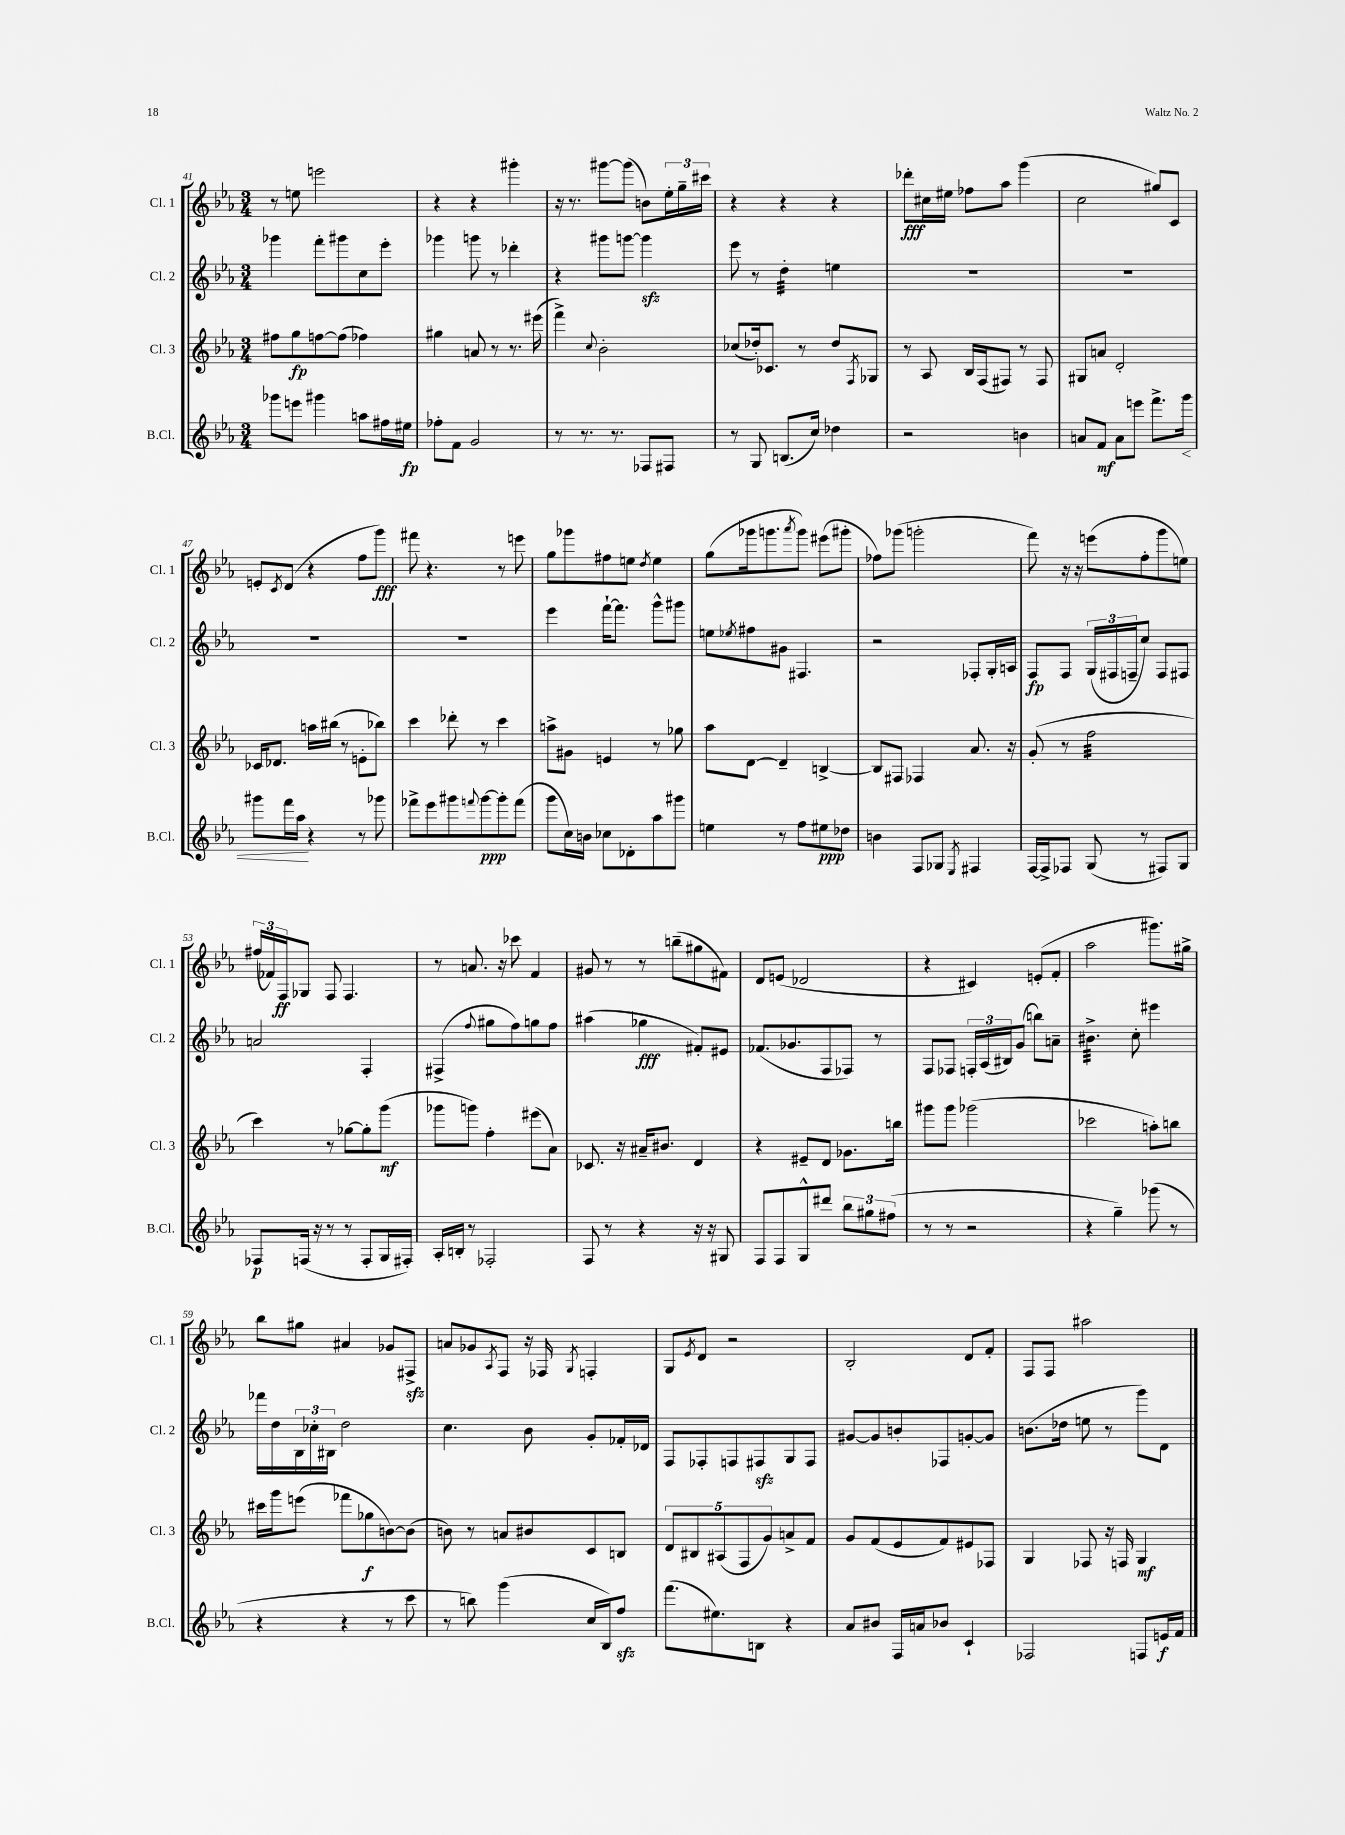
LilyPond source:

<<
\new StaffGroup <<
\new Staff = "s0" \with { instrumentName = "Cl. 1" shortInstrumentName = "Cl. 1" } {
    \clef treble \key ees \major \numericTimeSignature \time 3/4
    r8 e''8 e'''2 |
    r4 r4 gis'''4-. |
    r16 r8. gis'''8~ gis'''8( b'8) \tuplet 3/2 { ees''16-. g''16-- cis'''16 } |
    r4 r4 r4 |
    des'''8-.\fff cis''16 eis''16 fes''8 aes''8 g'''4( |
    c''2 gis''8) c'8 |
    e'8-. \acciaccatura { c'8 } d'8( r4 f''8 g'''8\fff) |
    fis'''8 r4. r8 e'''8 |
    g''8 ges'''8 fis''8 e''8 \acciaccatura { d''8 } e''4 |
    g''8( ges'''16 g'''8. \acciaccatura { aes'''8 } g'''8) eis'''8( gis'''8-. |
    fes''8) ges'''8( g'''2-. |
    f'''8) r16 r16 e'''8( f''8-. g'''8 e''8) |
    \tuplet 3/2 { fis''16( fes'16) f16\ff } ges8 f8 f4. |
    r8 a'8. r16 ces'''8 f'4 |
    gis'8 r8 r8 b''8--( gis''8 fis'8) |
    d'8 e'8( des'2 |
    r4 cis'4) e'8-.( f'8-. |
    aes''2 gis'''8.) gis''16-> |
    bes''8 gis''8 ais'4 ges'8 fis8->\sfz |
    a'8 ges'8 \acciaccatura { aes8 } f8 r16 fes16 \acciaccatura { g8 } f4-. |
    g8 \acciaccatura { ees'8 } d'8 r2 |
    bes2-. d'8 f'8-. |
    f8 f8 ais''2 \bar "|." |
}
\new Staff = "s1" \with { instrumentName = "Cl. 2" shortInstrumentName = "Cl. 2" } {
    \clef treble \key ees \major \numericTimeSignature \time 3/4
    ges'''4 f'''8-. gis'''8 c''8 ees'''8-. |
    ges'''4 g'''8 r8 des'''4-. |
    r4 gis'''8 g'''8~ g'''4\sfz |
    ees'''8 r8 d''4:32-. e''4 |
    R2. |
    R2. |
    R2. |
    R2. |
    ees'''4 f'''16~-! f'''8. g'''8-^ gis'''8 |
    e''8 \acciaccatura { ees''8 } fis''8 gis'8 fis4. |
    r2 fes8-. g16-. a16 |
    f8\fp f8 \tuplet 3/2 { g16( fis16 f16-- } c''8) f8 fis8 |
    a'2 f4-. |
    fis4->( \appoggiatura { f''8 } gis''8 f''8) g''8 f''8 |
    ais''4( ges''4\fff fis'8-.) eis'8 |
    fes'8.( ges'8. f8 fes8) r8 |
    f8 fes8 \tuplet 3/2 { f16-. aes16( bis16) } g'8( b''8) a'8-- |
    bis'4.:32-> c''8-. eis'''4 |
    fes'''16 d''16 \tuplet 3/2 { bes16 ces''16-. bis16 } d''2 |
    c''4. bes'8 g'8-. fes'16-. des'16 |
    f8 fes8-. f8 fis8\sfz g8 fis8 |
    gis'8~ gis'8 b'8-. fes8 g'8~-. g'8 |
    b'8.( des''16 e''8 r8 g'''8) d'8 \bar "|." |
}
\new Staff = "s2" \with { instrumentName = "Cl. 3" shortInstrumentName = "Cl. 3" } {
    \clef treble \key ees \major \numericTimeSignature \time 3/4
    fis''8 g''8\fp f''8~ f''8( fes''4) |
    gis''4 a'8 r8 r8. eis'''16( |
    f'''4->) \appoggiatura { c''8 } bes'2-. |
    ces''8( des''16-.) ces'8. r8 des''8 \acciaccatura { f8 } ges8 |
    r8 aes8 bes16 f16( fis8) r8 fis8 |
    gis8 a'8 d'2-. |
    ces'16 des'8. a''16 bis''16( r8 e'8-. bes''8) |
    c'''4 des'''8-. r8 c'''4 |
    a''8-> gis'8 e'4 r8 ges''8 |
    aes''8 d'8~ d'4-- b4~-> |
    b8 fis8 fes4 aes'8. r16 |
    g'8-.( r8 f''2:32 |
    c'''4) r8 ges''8~ ges''8-. g'''8\mf( |
    ges'''8 g'''8) f''4-. eis'''8( aes'8) |
    ces'8. r16 ais'16-- bis'8. d'4 |
    r4 eis'8-- d'8 ges'8. b''16 |
    gis'''8 gis'''8 ges'''2( |
    ces'''2 a''8-.) b''8 |
    cis'''16 g'''16 e'''8( fes'''8 ges''8\f b'8~) b'8( |
    b'8) r8 a'8 bis'8 c'8 b8 |
    \tuplet 5/4 { d'8 bis8 ais8( f8 g'8) } a'8-> f'8 |
    g'8 f'8( ees'8 f'8) eis'8 fes8 |
    g4 fes8 r16 f16 g4\mf \bar "|." |
}
\new Staff = "s3" \with { instrumentName = "B.Cl." shortInstrumentName = "B.Cl." } {
    \clef treble \key ees \major \numericTimeSignature \time 3/4
    ges'''8 e'''8 gis'''4 a''8 fis''16 eis''16\fp |
    fes''8-. f'8 g'2 |
    r8 r8. r8. fes8 fis8 |
    r8 g8 b8.( c''16) des''4 |
    r2 b'4 |
    a'8 f'8\mf a'8 e'''8 f'''8.-> g'''16\< |
    gis'''8 f'''16 aes''16\! r4 r8 ges'''8 |
    fes'''8-> ees'''8 gis'''8 \appoggiatura { f'''8 } gis'''8~\ppp gis'''8-. f'''8( |
    g'''8 c''16) b'16 ces''8 des'8-. aes''8 gis'''8 |
    e''4 r8 f''8 eis''8\ppp des''8 |
    b'4 f8 ges8 \acciaccatura { ees8 } fis4 |
    f16~ f16-> fes8 g8( r8 fis8) g8 |
    fes8\p f16( r16 r8 r8 f8-. g16 fis16-.) |
    aes16-. b16-. r8 fes2-. |
    f8 r8 r4 r16 r16 gis8 |
    f8 f8 g8-^ dis'''8 \tuplet 3/2 { bes''8 gis''8 fis''8( } |
    r8 r8 r2 |
    r4 g''4--) ges'''8( r8 |
    r4 r4 r8 c'''8 |
    r8 b''8) g'''4( c''16 bes16) f''8\sfz |
    f'''8.( eis''8.) b8 r4 |
    aes'8 bis'8 f16 a'16 bes'8 c'4-! |
    fes2 f8 e'16\f f'16 \bar "|." |
}
>>
>>
\layout { \context { \Score currentBarNumber = #41 } }
